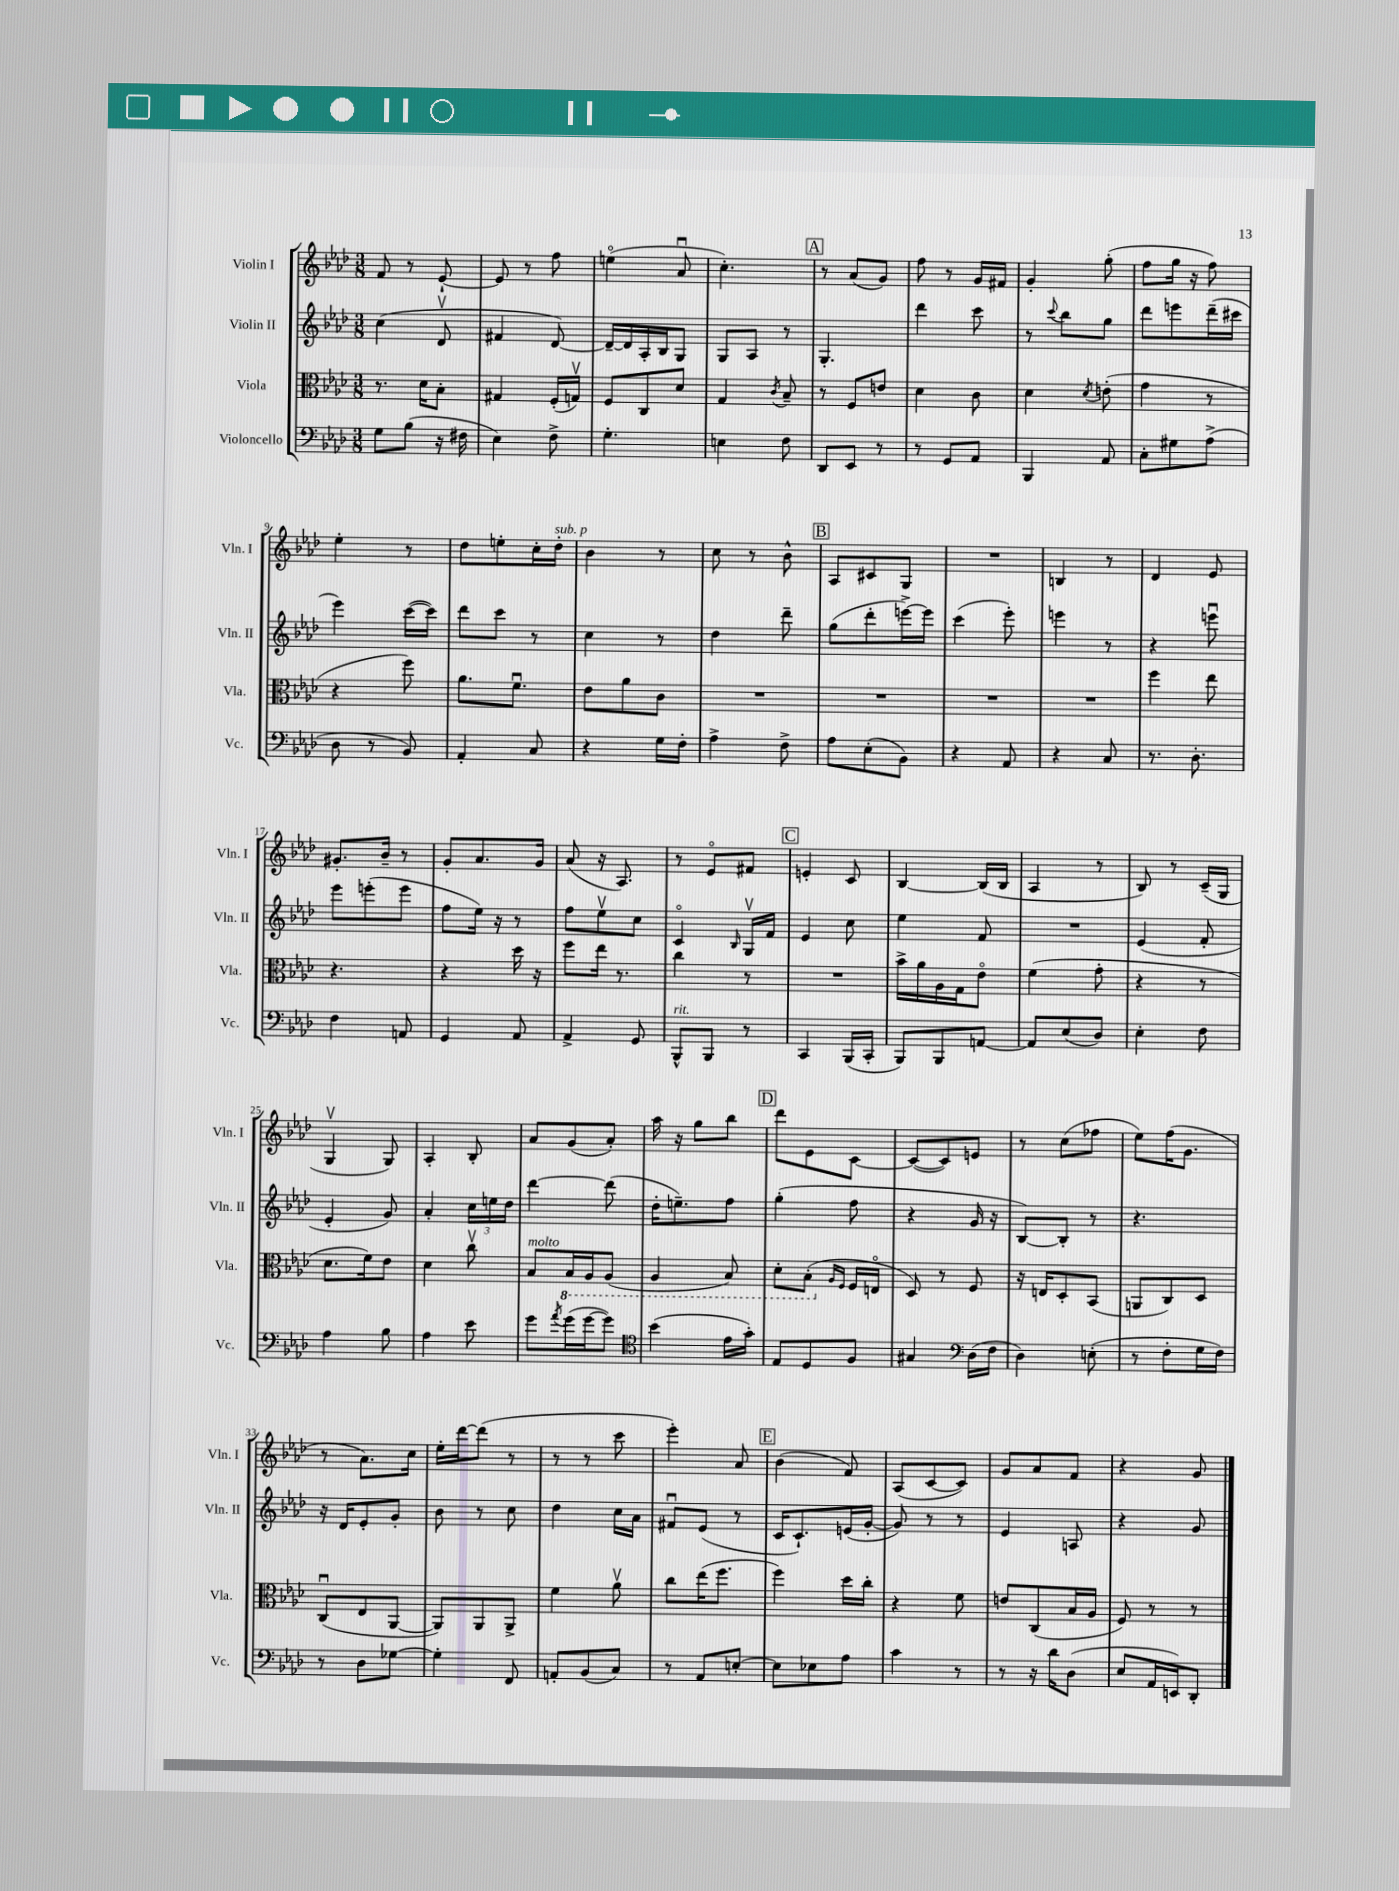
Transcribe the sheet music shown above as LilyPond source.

<<
\new StaffGroup <<
\new Staff = "s0" \with { instrumentName = "Violin I" shortInstrumentName = "Vln. I" } {
    \clef treble \key aes \major \numericTimeSignature \time 3/8
    f'8 r8 ees'8~-! |
    ees'8 r8 f''8 |
    e''4\flageolet( aes'8\downbow |
    c''4.-.) |
    \mark \markup { \box "A" } r8 aes'8( g'8) |
    f''8 r8 g'16 fis'16 |
    g'4-. g''8-.( |
    f''8 g''16 r16 f''8) |
    ees''4-. r8 |
    des''8 e''8-. c''16-. des''16-.^\markup { \italic "sub. p" } |
    bes'4 r8 |
    c''8 r8 bes'8-^ |
    \mark \markup { \box "B" } aes8 cis'8 g8 |
    R4. |
    b4 r8 |
    des'4 ees'8 |
    gis'8.-. bes'16-- r8 |
    g'8-. aes'8. g'16 |
    aes'8( r16 aes8.) |
    r8 ees'8\flageolet fis'8 |
    \mark \markup { \box "C" } e'4-. c'8 |
    bes4~ bes16( bes16 |
    aes4 r8 |
    bes8) r8 c'16--( g16 |
    g4\upbow g8) |
    aes4-. bes8-. |
    aes'8 g'8( aes'8-.) |
    aes''16 r16 g''8 bes''8 |
    \mark \markup { \box "D" } des'''8 ees'8 c'8~ |
    c'8~( c'8) e'8 |
    r8 c''8( fes''8 |
    ees''8) f''16( g'8. |
    r8 aes'8.) c''16 |
    ees''16-. des'''16~ des'''8( r8 |
    r8 r8 c'''8 |
    ees'''4-.) aes'8 |
    \mark \markup { \box "E" } bes'4( f'8) |
    aes8( c'8~ c'8) |
    g'8 aes'8 f'8 |
    r4 g'8 \bar "|." |
}
\new Staff = "s1" \with { instrumentName = "Violin II" shortInstrumentName = "Vln. II" } {
    \clef treble \key aes \major \numericTimeSignature \time 3/8
    c''4( des'8\upbow |
    fis'4 des'8~) |
    des'16~-- des'16 aes16-. bes16 g8 |
    g8 aes8 r8 |
    \mark \markup { \box "A" } g4.-. |
    des'''4 c'''8 |
    r8 \appoggiatura { c'''8 } bes''8 g''8 |
    des'''8 e'''8 des'''16--( cis'''16 |
    ees'''4) c'''16~( c'''16) |
    des'''8 c'''8 r8 |
    c''4 r8 |
    des''4 des'''8-- |
    \mark \markup { \box "B" } g''8( des'''8-. e'''16~->) e'''16 |
    c'''4( ees'''8-.) |
    e'''4 r8 |
    r4 e'''8\downbow |
    ees'''8 e'''8-.( e'''8 |
    f''8 ees''16) r16 r8 |
    f''8 ees''8\upbow c''8 |
    c'4\flageolet \grace { bes16 } g16\upbow f'16 |
    \mark \markup { \box "C" } ees'4 c''8 |
    ees''4 f'8 |
    R4. |
    ees'4( f'8-. |
    ees'4-. g'8) |
    aes'4-. \tuplet 3/2 { c''16 e''16 des''16 } |
    des'''4~ des'''8( |
    des''16-. e''8.--) f''8 |
    \mark \markup { \box "D" } g''4-.( f''8 |
    r4 g'16 r16 |
    bes8~) bes8-. r8 |
    r4. |
    r16 des'16 ees'8-. g'8-. |
    bes'8 r8 c''8 |
    des''4 c''16 aes'16 |
    fis'8\downbow ees'8( r8 |
    \mark \markup { \box "E" } c'16 c'8.-!) e'16( g'16~-. |
    g'8) r8 r8 |
    ees'4 a8 |
    r4 g'8 \bar "|." |
}
\new Staff = "s2" \with { instrumentName = "Viola" shortInstrumentName = "Vla." } {
    \clef alto \key aes \major \numericTimeSignature \time 3/8
    r8. des'16 bes8-. |
    gis4 f16-.( g16\upbow) |
    f8 c8 des'8 |
    g4 \acciaccatura { c'8 } bes8-- |
    \mark \markup { \box "A" } r8 f8 e'8 |
    des'4 c'8 |
    des'4 \acciaccatura { des'8 } e'8-.( |
    g'4 r8 |
    r4 f''8) |
    aes'8. f'8.\downbow |
    ees'8 aes'8 c'8 |
    R4. |
    \mark \markup { \box "B" } R4. |
    R4. |
    R4. |
    f''4 ees''8 |
    r4. |
    r4 des''16 r16 |
    f''8 ees''16 r8. |
    c''4 r8 |
    \mark \markup { \box "C" } R4. |
    bes'16-> aes'16 aes16 g16 ees'8\flageolet |
    f'4( g'8-. |
    r4 r8 |
    des'8. f'16) ees'8 |
    des'4 c''8\upbow |
    bes8^\markup { \italic "molto" } \ottava #-1 bes,16 aes,16 aes,8( |
    aes,4 bes,8) |
    \mark \markup { \box "D" } des8-. bes,8-.( \ottava #0 \grace { aes16 f16 } f16 e16\flageolet |
    des8) r8 f8 |
    r16 e16 des8-. bes,8( |
    a,8 c8) des8 |
    c8\downbow( ees8 aes,8~ |
    aes,8) aes,8 aes,8-> |
    f'4 aes'8\upbow |
    c''8 ees''16( f''8. |
    \mark \markup { \box "E" } f''4) des''16 c''16-. |
    r4 f'8 |
    e'8 c8( bes16 aes16 |
    f8) r8 r8 \bar "|." |
}
\new Staff = "s3" \with { instrumentName = "Violoncello" shortInstrumentName = "Vc." } {
    \clef bass \key aes \major \numericTimeSignature \time 3/8
    g8 bes8( r16 fis16 |
    ees4) f8-> |
    g4.-. |
    e4 f8 |
    \mark \markup { \box "A" } des,8 ees,8 r8 |
    r8 g,8 aes,8 |
    bes,,4 aes,8 |
    c8-. gis8 aes8->( |
    des8 r8 bes,8) |
    aes,4-. c8 |
    r4 g16 f16-. |
    aes4-> f8-> |
    \mark \markup { \box "B" } aes8 ees8-.( bes,8) |
    r4 aes,8 |
    r4 c8 |
    r8. des8.-. |
    f4 a,8 |
    g,4 aes,8 |
    aes,4-> g,8 |
    bes,,8-^^\markup { \italic "rit." } bes,,8 r8 |
    \mark \markup { \box "C" } c,4 bes,,16( c,16-. |
    bes,,8) bes,,8 a,8~ |
    a,8 ees8( des8) |
    ees4-. f8 |
    aes4 bes8 |
    aes4 ees'8 |
    g'8 \acciaccatura { aes'8 } g'16( g'16~ g'8) |
    \clef tenor bes'4( ees'16 g'16-.) |
    \mark \markup { \box "D" } ees8 des8 f8 |
    gis4 \clef bass des16( f16 |
    des4) e8-.( |
    r8 f8-. g16 f16) |
    r8 des8 ges8~ |
    ges4-. f,8 |
    a,8-. bes,8( c8) |
    r8 aes,8 e8~-. |
    \mark \markup { \box "E" } e8 ees8 aes8 |
    c'4 r8 |
    r8 r16 des'16 des8( |
    ees8 aes,16 e,16) des,8-. \bar "|." |
}
>>
>>
